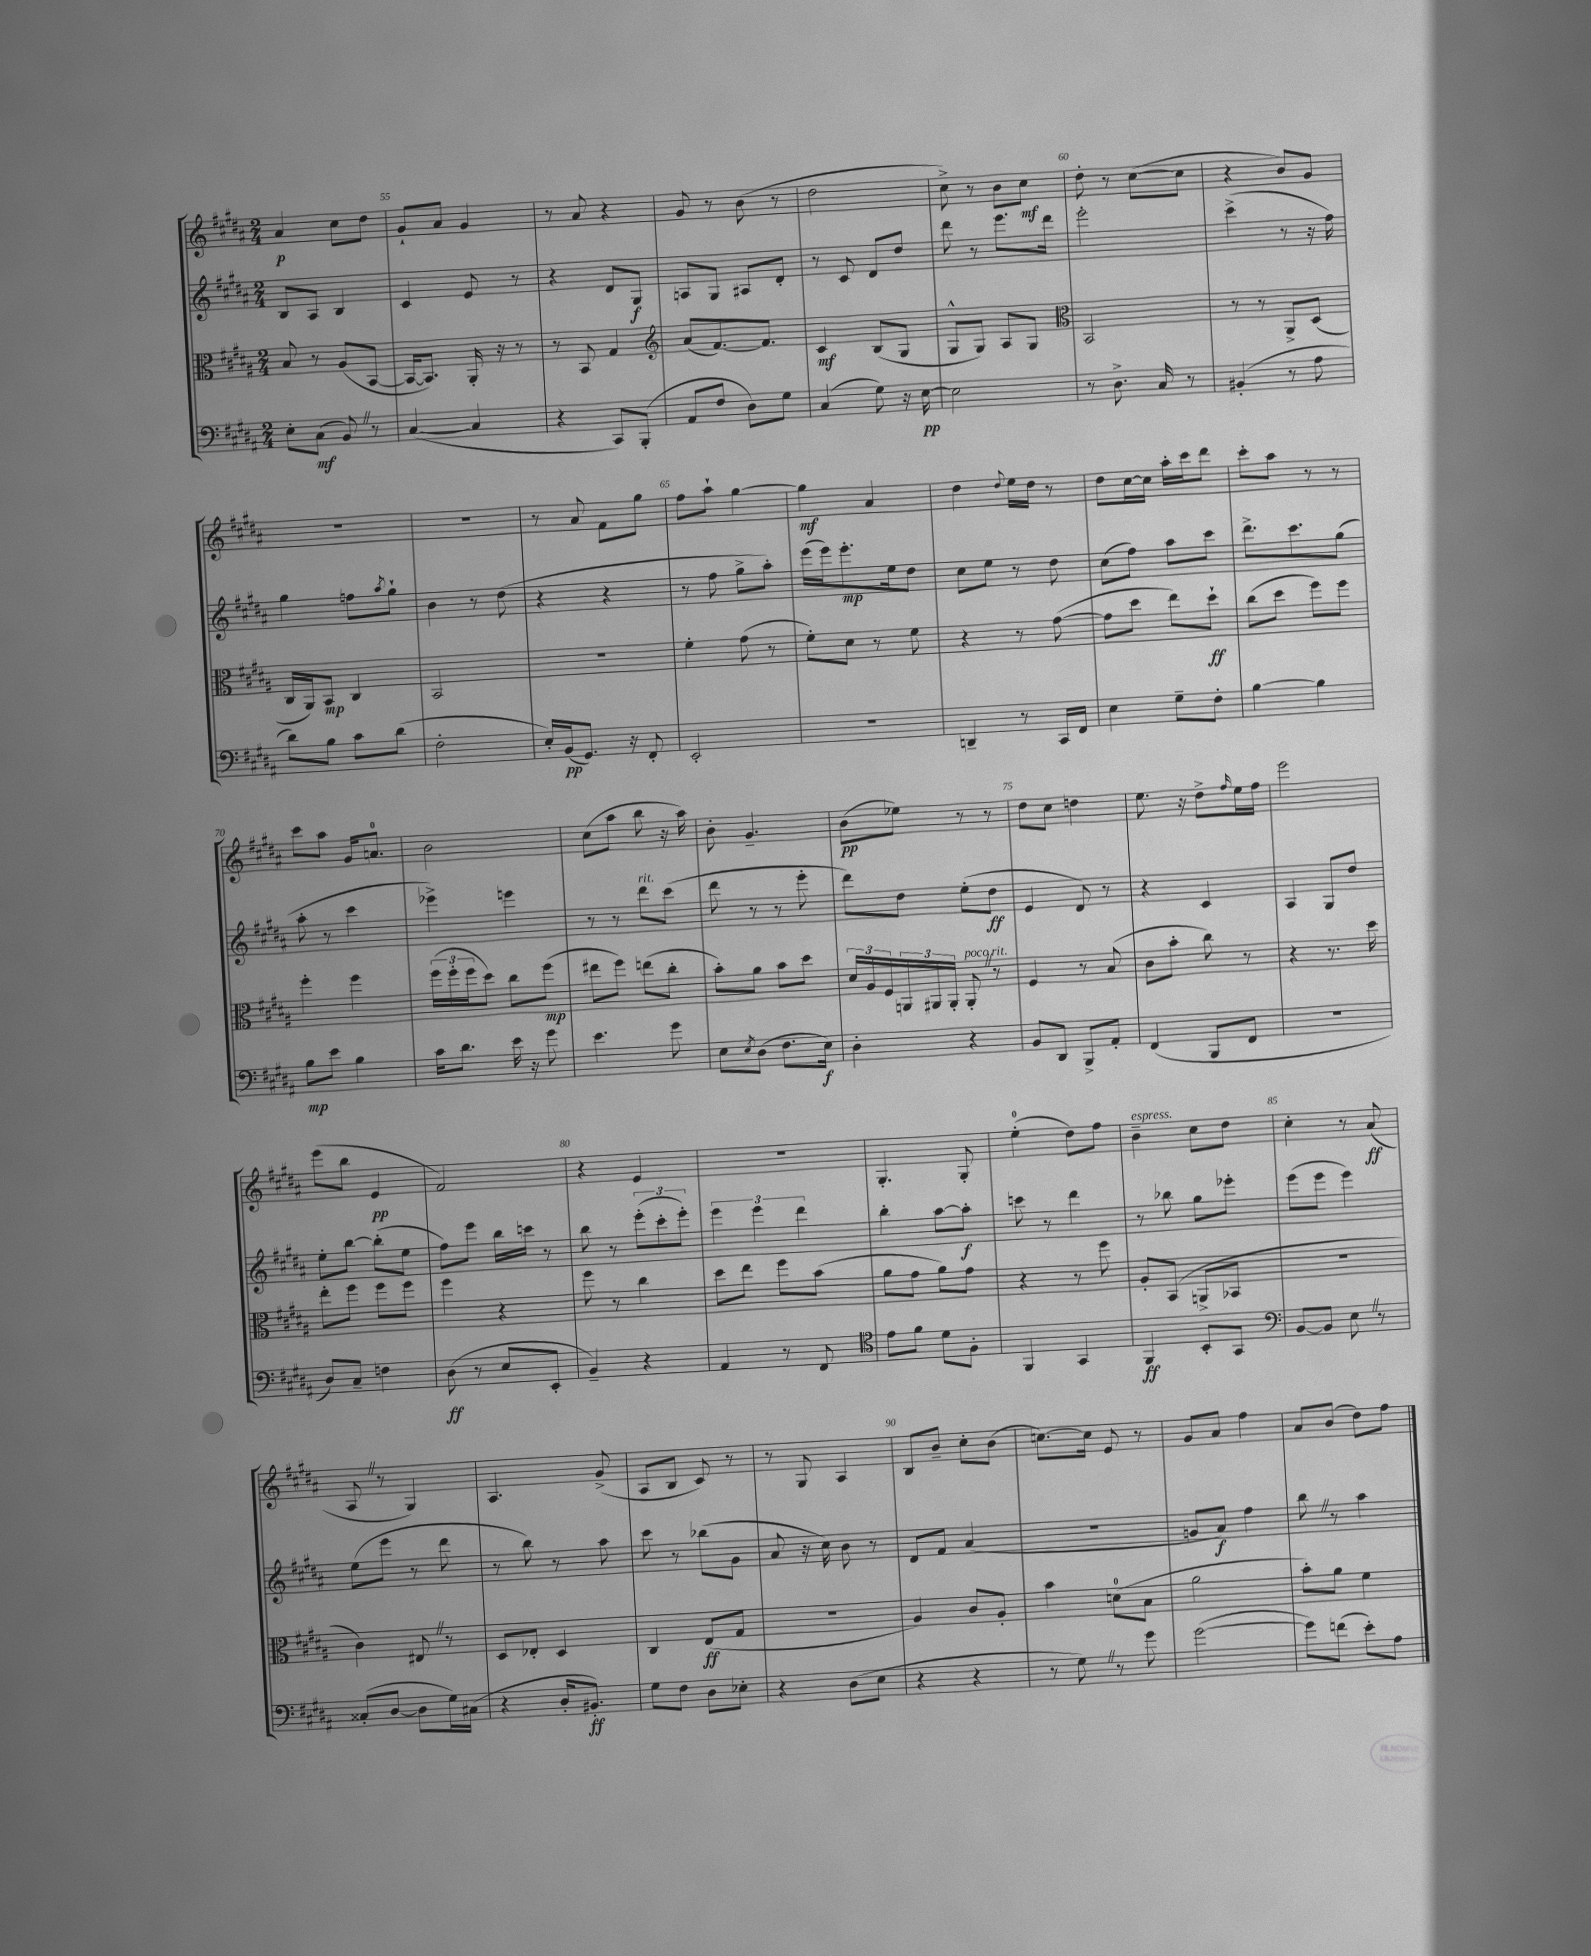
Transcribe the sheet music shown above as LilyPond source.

<<
\new StaffGroup <<
\new Staff = "s0" {
    \clef treble \key b \major \numericTimeSignature \time 2/4
    ais'4\p cis''8 dis''8 |
    gis'8-! ais'8 gis'4 |
    r8 ais'8 r4 |
    gis'8 r8 b'8( r8 |
    dis''2 |
    cis''8->) r8 b'8 cis''8\mf |
    dis''8-. r8 cis''8~( cis''8 |
    r4 b'8) gis'8 |
    R2 |
    R2 |
    r8 ais'8 fis'8 gis''8 |
    fis''8 ais''8-! gis''4~ |
    gis''4\mf ais'4 |
    dis''4 \appoggiatura { dis''8 } e''16 dis''16 r8 |
    dis''8 cis''16~ cis''16 ais''16-. cis'''16 dis'''8 |
    cis'''8-. ais''8 r8 r8 |
    cis'''8 ais''8 gis'16 a'8.-0 |
    b'2 |
    cis''8( ais''8 b''8 r16 ais''16) |
    b'8-. gis'4.-- |
    b'8\pp( ees''8) r8 r8 |
    dis''8 cis''8 d''4 |
    e''8. r16 dis''8-> \grace { fis''16 } e''16 fis''16 |
    e'''2 |
    e'''8( b''8 e'4\pp |
    fis'2) |
    r4 e'4 |
    r2 |
    gis4.-. gis8-. |
    e''4-0-.( dis''8) fis''8 |
    b'4--^\markup { \italic "espress." } cis''8 dis''8 |
    cis''4-. r8 ais'8\ff( |
    ais8 \once \override BreathingSign.text = \markup { \musicglyph "scripts.caesura.straight" } \breathe r8 gis4) |
    ais4. gis'8->( |
    ais8 b8 cis'8) r8 |
    r8 gis8 ais4 |
    b8 b'8-- cis''8-. b'8( |
    c''8.~) c''16 e'8 r8 |
    gis'8 ais'8 fis''4 |
    ais'8 b'8( dis''8) fis''8 \bar "|." |
}
\new Staff = "s1" {
    \clef treble \key b \major \numericTimeSignature \time 2/4
    b8 ais8 b4 |
    cis'4 e'8 r8 |
    r4 dis'8 gis8\f |
    a8 gis8 ais8 dis'8-. |
    r8 cis'8 dis'8 dis''8 |
    dis'''8 r8 e'''8. dis'''16 |
    e'''2-. |
    cis'''4->( r8 r16 fis''16) |
    gis''4 f''8 \acciaccatura { ais''8 } gis''8-! |
    b'4 r8 dis''8( |
    r4 r4 |
    r8 fis''8 gis''8-> ais''8-.) |
    e'''16( e'''16) e'''8.-.\mp e''16 dis''8 |
    cis''8 e''8 r8 dis''8 |
    cis''8( fis''8) ais''8 cis'''8 |
    dis'''8.-> cis'''8. gis''8( |
    ais''8-. r8 cis'''4 |
    ees'''4->) e'''4 |
    r8 r8 dis'''8^\markup { \italic "rit." } cis'''8( |
    dis'''8 r8 r8 e'''8-. |
    dis'''8) dis''8 e''8-.( dis''8\ff |
    e'4 dis'8) r8 |
    r4 cis'4 |
    ais4 gis8 dis''8 |
    e''8-. b''8~ b''8-.( e''8 |
    fis''8) e'''8 b''16 c'''16 r8 |
    b''8 r8 \tuplet 3/2 { e'''8-.( cis'''8-. e'''8-.) } |
    \tuplet 3/2 { e'''4 e'''4 dis'''4 } |
    b''4-. ais''8~ ais''8-.\f |
    c'''8 r8 dis'''4 |
    r8 bes''8 gis''8 ees'''8-. |
    e'''8( e'''8 e'''4) |
    e''8( e'''8 r8 dis'''8 |
    r8 b''8) r8 ais''8 |
    cis'''8 r8 bes''8( gis'8 |
    ais'8 r16 cis''16) b'8 r8 |
    dis'8 fis'8 ais'4( |
    r2 |
    g'8 ais'8\f) fis''4 |
    b''8 \once \override BreathingSign.text = \markup { \musicglyph "scripts.caesura.straight" } \breathe r8 ais''4 \bar "|." |
}
\new Staff = "s2" {
    \clef alto \key b \major \numericTimeSignature \time 2/4
    b8 r8 ais8( b,8~ |
    b,16~ b,8.) ais,16-. r16 r8 |
    r8 b,8 gis4 |
    \clef treble ais'8( fis'8.~) fis'8. |
    cis'4\mf b8( gis8 |
    gis8-^ gis8) ais8 gis8 |
    \clef alto b,2 |
    r8 r8 ais,8-> dis8( |
    cis16 ais,16) b,8\mp cis4 |
    b,2 |
    r2 |
    fis'4-. gis'8( r8 |
    fis'8-.) dis'8 r8 fis'8 |
    r4 r8 gis'8~( |
    gis'8 dis''8 e''8) dis''8-!\ff |
    cis''8( dis''8 fis''8) fis''8 |
    fis''4-. fis''4 |
    \tuplet 3/2 { fis''16( fis''16-. fis''16 } dis''8) cis''8 fis''8\mp( |
    eis''8 fis''8) e''8( cis''8-. |
    b'8-.) ais'8 b'8 dis''8 |
    \tuplet 3/2 { dis'16 ais16 fis16 } \tuplet 3/2 { a,16 ais,16 ais,16-. } ais,8-.^\markup { \italic "poco rit." } \once \override BreathingSign.text = \markup { \musicglyph "scripts.caesura.straight" } \breathe r8 |
    fis4 r8 b8( |
    cis'8 b'8-. cis''8) r8 |
    r4 r8. dis''16 |
    e''8-. fis''8 fis''8 fis''8 |
    fis''4 r4 |
    fis''8 r8 cis''4 |
    dis''8 e''8 fis''8 b'8( |
    ais'8 gis'8 ais'8) gis'8 |
    r4 r8 fis''8 |
    ais8-. b,8( a,8-> bes,8 |
    R2 |
    cis'4) eis8 \once \override BreathingSign.text = \markup { \musicglyph "scripts.caesura.straight" } \breathe r8 |
    dis8 ees8-. dis4 |
    cis4 e8\ff( gis8 |
    R2 |
    ais4) cis'8 ais8-. |
    b'4 d'8-0( b8 |
    ais'2 |
    b'8-.) ais'8 fis'4 \bar "|." |
}
\new Staff = "s3" {
    \clef bass \key b \major \numericTimeSignature \time 2/4
    e8-. cis8\mf( b,8) \once \override BreathingSign.text = \markup { \musicglyph "scripts.caesura.straight" } \breathe r8 |
    cis4~( cis4 |
    r4 cis,8) b,,8-.( |
    ais,8 fis8 dis8) gis8 |
    cis4( gis8) r16 e16~\pp |
    e2 |
    r8 dis8.-> cis16 r8 |
    bis,4-.( r8 ais8 |
    dis'8) b8 cis'8 dis'8( |
    fis2-. |
    e16-.) b,16\pp( gis,8.) r16 fis,8-. |
    e,2-. |
    r2 |
    d,4-- r8 cis,16 fis,16 |
    e4 gis8-- fis8-. |
    b4~ b4 |
    b8\mp e'8 b4 |
    cis'16 dis'8. e'16 r16 gis'8 |
    e'4. gis'8 |
    e8 \acciaccatura { e8 } dis8( fis8. e16\f) |
    dis4-. r4 |
    b,8 dis,8 b,,8-> ais,8-. |
    fis,4( b,,8 fis,8 |
    R2 |
    dis8) cis8-- f4 |
    dis8\ff( r8 e8 e,8-. |
    b,4--) r4 |
    ais,4 r8 fis,8 |
    \clef tenor e'8 fis'8 dis'8 fis8-. |
    fis,4 gis,4 |
    fis,4\ff b,8-. gis,8 |
    \clef bass b,8~ b,8 e8 \once \override BreathingSign.text = \markup { \musicglyph "scripts.caesura.straight" } \breathe r8 |
    cisis8-.( dis8~ dis8 gis16) cis16( |
    r4 dis16-. bis,8.-.\ff) |
    gis8 fis8 dis8 ees8-. |
    r4 dis8( e8 |
    r4 r4 |
    r8 gis8) \once \override BreathingSign.text = \markup { \musicglyph "scripts.caesura.straight" } \breathe r8 gis'8 |
    gis'2~( |
    gis'8) f'8( e'8-.) ais8 \bar "|." |
}
>>
>>
\layout { \context { \Score currentBarNumber = #54 \override BarNumber.break-visibility = ##(#f #t #t) barNumberVisibility = #(every-nth-bar-number-visible 5) } }
